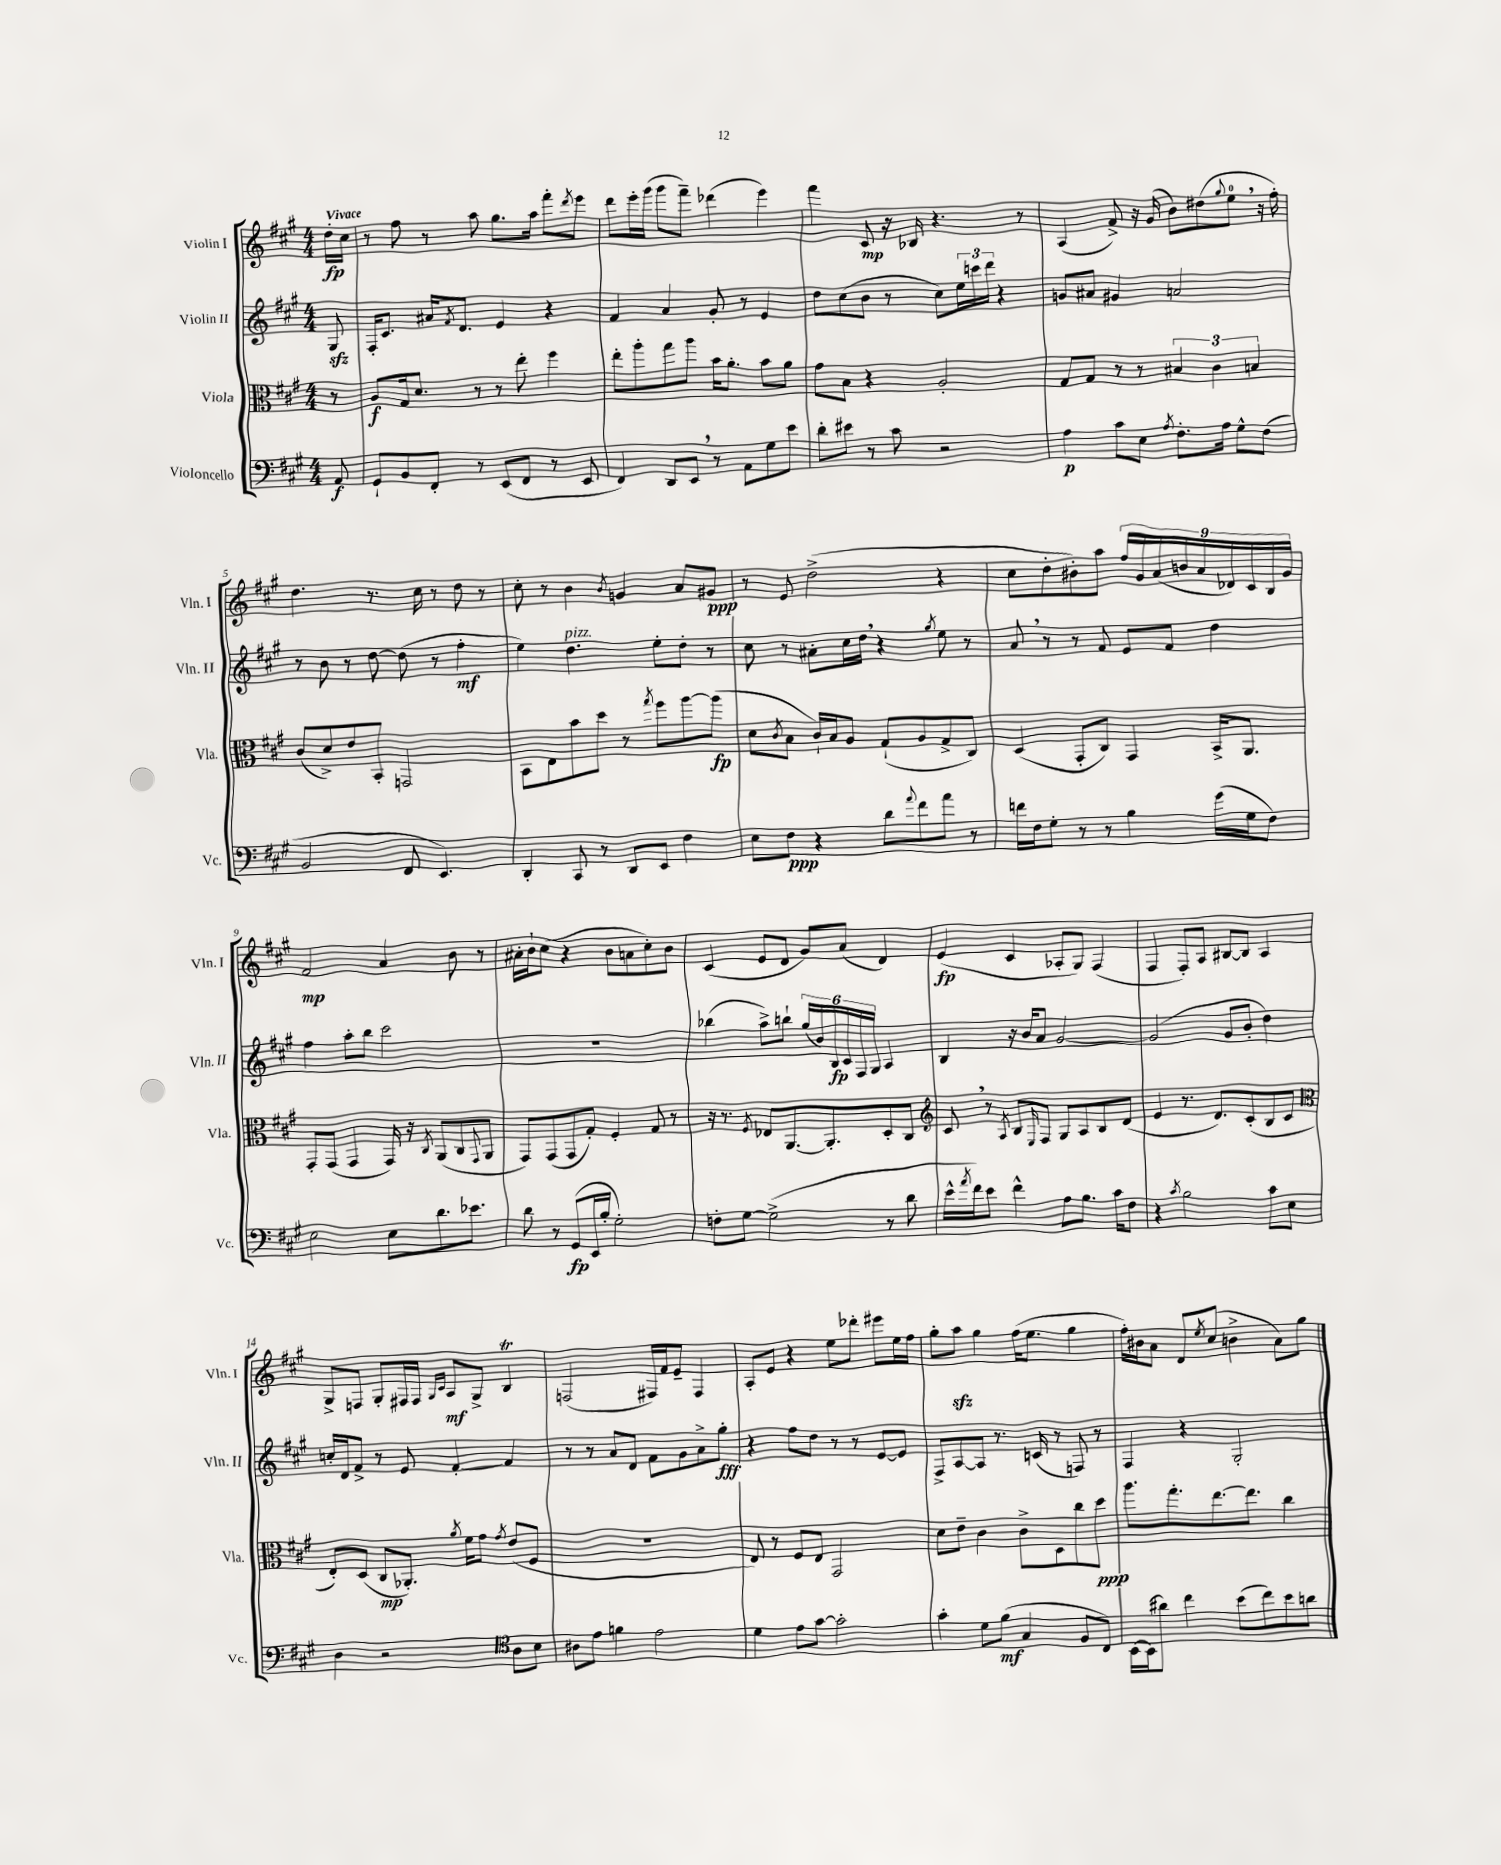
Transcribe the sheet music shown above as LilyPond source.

<<
\new StaffGroup <<
\new Staff = "s0" \with { instrumentName = "Violin I" shortInstrumentName = "Vln. I" } {
    \clef treble \key a \major \numericTimeSignature \time 4/4 \partial 8 \tempo "Vivace"
    d''16-.\fp cis''16 |
    r8 fis''8 r8 a''8 gis''8. a''16 fis'''8-. \acciaccatura { d'''8 } e'''8 |
    d'''8 e'''16-. gis'''16( gis'''8 fis'''8--) des'''4( e'''4) |
    fis'''4 cis'8\mp r16 bes16 r4. r8 |
    a4( fis'8->) r16 gis'16( b'8) dis''8( \appoggiatura { gis''8 } e''8-0 \breathe r16 fis''16-.) |
    d''4. r8. cis''16 r8 d''8 r8 |
    cis''8-. r8 b'4 \acciaccatura { b'8 } g'4 a'8 gis'8\ppp |
    r8 e'8 d''2->( r4 |
    cis''8 d''8-. bis'8-.) a''8 \tuplet 9/8 { fis''16 gis'16 a'16( b'16 a'16 des'16) cis'16 b16 gis'16 } |
    fis'2\mp a'4 b'8 r8 |
    ais'16-. b'16-! cis''8( r4 b'8 a'8 cis''8-.) b'8 |
    cis'4( e'8 d'8 gis'8) a'8( d'4) |
    e'4\fp( cis'4 aes8-. gis8) fis4( |
    fis4 fis8-.) a8 bis8~ bis8 a4 |
    gis8-> f8 gis8-. fis16 fis16 \grace { gis16 cis'16 } a8\mf gis8-> b4\trill |
    f2( fis16) fis'16 e'8-- fis4 |
    a8-. e'8 r4 e''8 des'''8-. eis'''8 e''16 fis''16 |
    gis''8-. a''8\sfz gis''4 fis''16( e''8. gis''4 |
    fis''16-.) bis'16 a'8 d'8 \acciaccatura { e''8 } cis''8( b'4-> a'8) gis''8 \bar "|." |
}
\new Staff = "s1" \with { instrumentName = "Violin II" shortInstrumentName = "Vln. II" } {
    \clef treble \key a \major \numericTimeSignature \time 4/4 \partial 8
    gis8\sfz |
    fis16-. cis'8. ais'16 \acciaccatura { fis'8 } d'8. e'4 r4 |
    fis'4 a'4 gis'8-. r8 e'4 |
    d''8 cis''8( b'8 r8 cis''8) \tuplet 3/2 { e''16 c'''16 d'''16 } r4 |
    g'8 ais'8 gis'4 a'2 |
    r8 b'8 r8 d''8~ d''8( r8 fis''4-.\mf |
    e''4) d''4.^\markup { \italic "pizz." } e''8-. d''8-. r8 |
    cis''8 r8 ais'8-. cis''16 d''16 \breathe r4 \acciaccatura { gis''8 } e''8 r8 |
    a'8 \breathe r8 r8 fis'8 e'8 fis'8 d''4 |
    fis''4 a''8-. b''8 cis'''2 |
    R1 |
    bes''4( a''8->) b''8-! \tuplet 6/4 { gis''16( b'16) b16\fp cis'16 fis16 gis16 } a4 |
    b4 r16 b'16 a'8 gis'2~ |
    gis'2( gis'8 b'8-. d''4) |
    c''16-. d'16 fis'8-> r8 e'8 fis'4~-. fis'4 |
    r8 r8 a'8 d'8 fis'8 gis'8 a'8-> gis''8-.\fff |
    r4 fis''8 d''8 r8 r8 e'8~ e'8 |
    fis8-> a8~ a8 r8. c'16( r8 f8) r8 |
    fis4 r4 gis2-. \bar "|." |
}
\new Staff = "s2" \with { instrumentName = "Viola" shortInstrumentName = "Vla." } {
    \clef alto \key a \major \numericTimeSignature \time 4/4 \partial 8
    r8 |
    a8\f gis16 d'8. r8 r8 e''8-. fis''4 |
    e''8-. a''8-. gis''8 a''8 b'16 a'8.-. b'8 a'8 |
    gis'8 b8 r4 a2-. |
    gis8 gis8 r8 r8 \tuplet 3/2 { bis4 cis'4 b4 } |
    cis'8( d'8->) e'8 b,8-. g,2 |
    b,8 e8 b'8 d''8 r8 \acciaccatura { gis''8 } fis''8 a''8~ a''8\fp( |
    d'8 \acciaccatura { cis'8 } b8 cis'16-!) b16 a8 gis8-!( a8 gis8-> cis8) |
    d4( gis,8-. cis8) gis,4 b,16-> a,8. |
    gis,8-. gis,8( gis,4 gis,16) r16 \acciaccatura { cis8 } a,8( cis8 \appoggiatura { gis,8 } a,8 |
    gis,8) gis,8( gis,8 gis8-.) fis4-. gis8 r8 |
    r16 r8. \acciaccatura { fis8 } ees8 a,8.~ a,8.-. d8-. cis8 |
    \clef treble cis'8 \breathe r8 \acciaccatura { a8 } b8 \grace { e16 } fis8 gis8 a8 b8 d'8( |
    e'4 r8. d'8.) cis'8-.( b8 cis'8 |
    \clef alto e8-.) d8( cis8\mp aes,8.-.) \acciaccatura { a'8 } fis'16 gis'8 \acciaccatura { gis'8 } e'8( fis8 |
    R1 |
    e8) r8 fis8 e8 gis,2 |
    d'8 e'8-- cis'4 cis'8-> d8 cis''8 d''8\ppp |
    a''8. gis''8.-. e''8.~ e''8. cis''4 \bar "|." |
}
\new Staff = "s3" \with { instrumentName = "Violoncello" shortInstrumentName = "Vc." } {
    \clef bass \key a \major \numericTimeSignature \time 4/4 \partial 8
    a,8\f |
    gis,8-! b,8 fis,8-. r8 e,8( fis,8 r8 e,8 |
    fis,4) d,8 e,8 \breathe r8 a,8 gis8 e'8 |
    d'8-. eis'8 r8 cis'8 r2 |
    a4\p cis'8 e8 \acciaccatura { a8 } fis8.-. a16 gis8-^ fis8( |
    b,2 fis,8 e,4.) |
    d,4-. cis,8 r8 d,8 e,8 fis4 |
    e8 fis8\ppp r4 d'8 \appoggiatura { a'8 } fis'8 a'8 r8 |
    f'16 fis16 gis8-. r8 r8 b4 gis'16( gis16 fis8) |
    e2 e8 d'8. ees'8. |
    d'8 r8 gis,8\fp( e,16 b16-. gis2-.) |
    f8-. gis8~ gis2->( r8 d'8 |
    e'16-^ \acciaccatura { a'8 } fis'16) e'8 fis'4-^ a8 b8. cis'16 fis8 |
    r4 \acciaccatura { cis'8 } b2 cis'8 e8 |
    d4 r2 \clef tenor a8 b8 |
    ais8 e'8 f'4 e'2 |
    d'4 e'8 gis'8~ gis'2-. |
    gis'4-. d'8 fis'8\mf( gis4 fis8 cis8) |
    b,16~ b,16( ais'8) cis''4 b'8( cis''8) b'8 a'8 \bar "|." |
}
>>
>>
